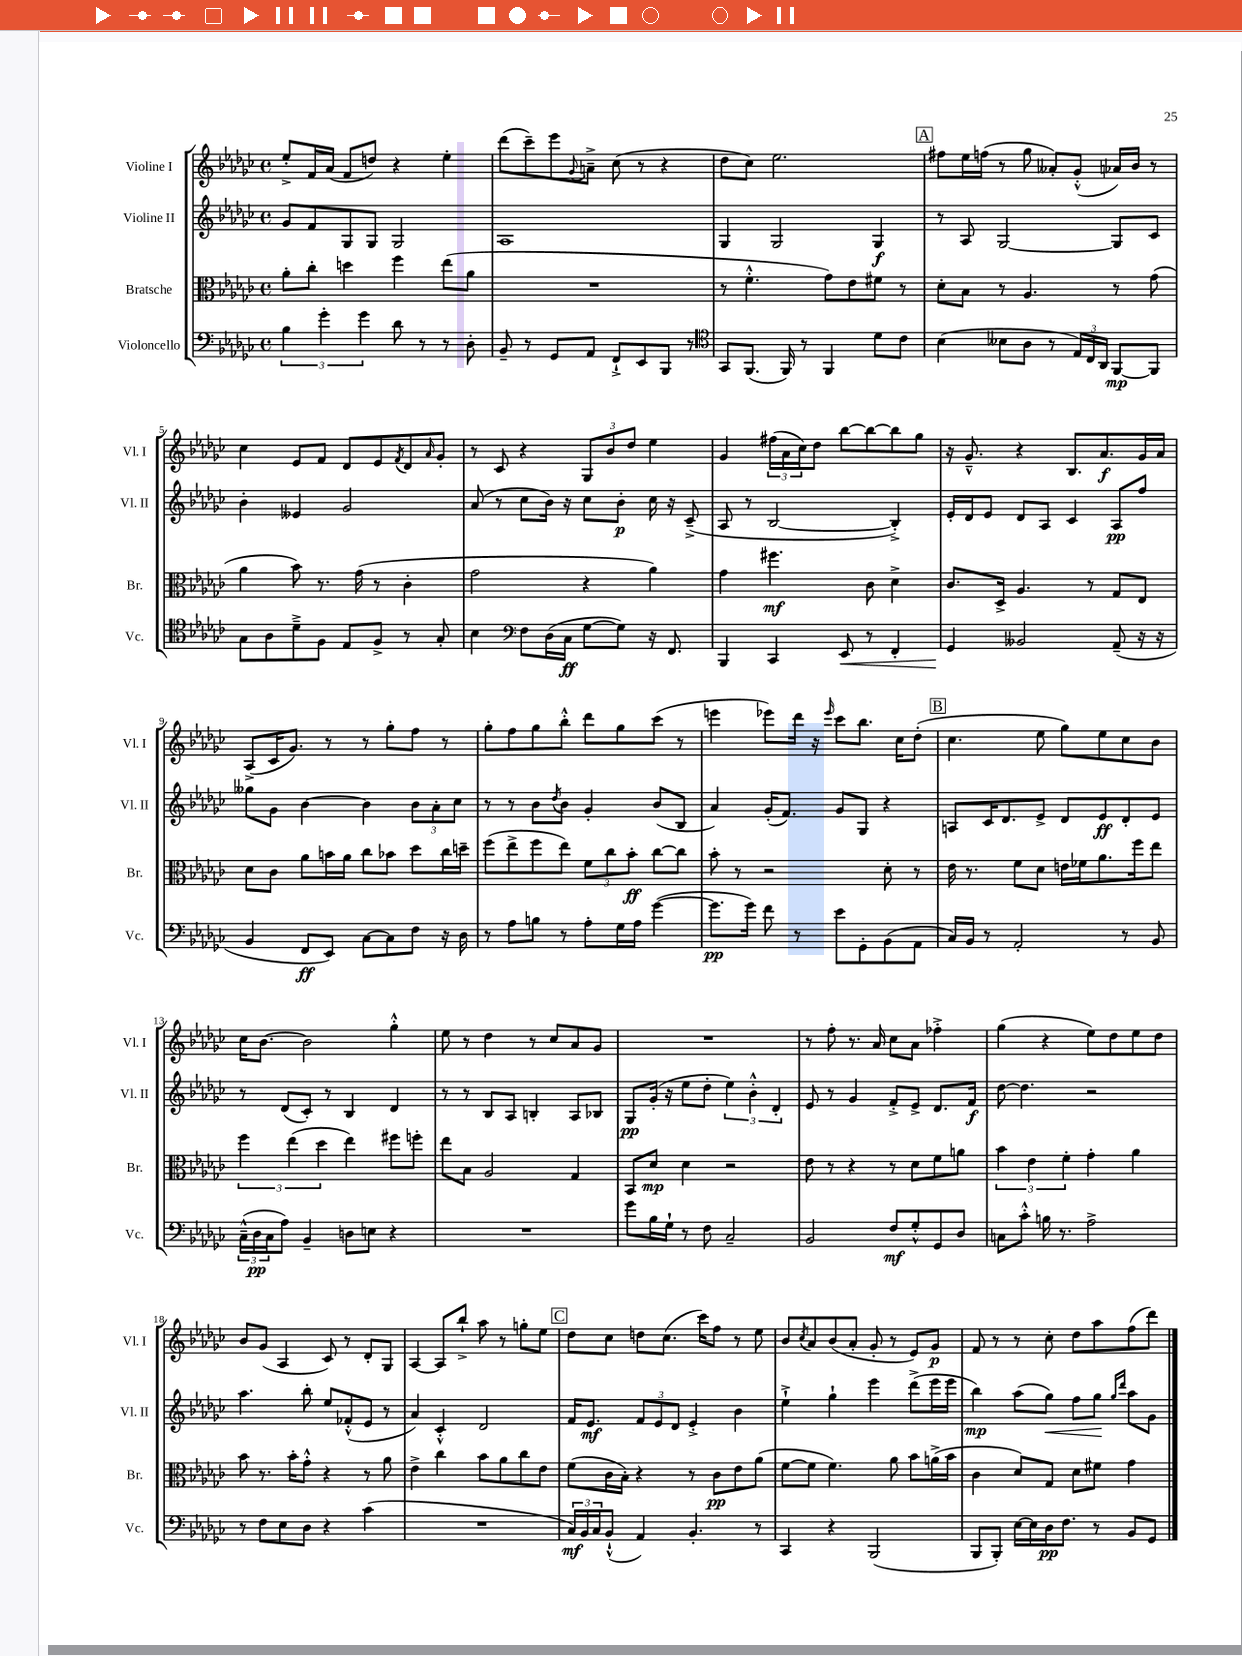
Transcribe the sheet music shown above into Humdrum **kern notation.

**kern	**kern	**kern	**kern
*staff4	*staff3	*staff2	*staff1
*clefF4	*clefC3	*clefG2	*clefG2
*k[b-e-a-d-g-c-]	*k[b-e-a-d-g-c-]	*k[b-e-a-d-g-c-]	*k[b-e-a-d-g-c-]
*M4/4	*M4/4	*M4/4	*M4/4
*met(c)	*met(c)	*met(c)	*met(c)
6B-\	8a-'\L	8g-/L	8ee-'^/L
.	8cc-'\J	8f/	16f/L
6g-'\	.	.	.
.	.	.	(16a-/JJ
.	4dd\	8G-/	8f/L
6g-\	.	.	.
.	.	8G-/J	8dd/J)
8d-\	4ff\	2G-/	4r
8r	.	.	.
8r	(8ee-\L	.	4ee-'\
8D-'\	8a-\J	.	.
=	=	=	=
8BB-~/	1r	1A-	(8ddd-\L
8r	.	.	8ccc-~\)
8GG-/L	.	.	8eee-\
.	.	.	8qqg-/
8AA-/J	.	.	8a~^\J
8FF`^/L	.	.	(8cc-\
8EE-/	.	.	8r
8BBB-/J	.	.	4r
8r	.	.	.
=	=	=	=
*clefC4	*	*	*
8GG-/L	8r	4G-/	8dd-\L
(8.FF/J	4.f'^^\	.	8cc-\J)
.	.	2G-/	2.ee-\
16FF/)	.	.	.
8r	.	.	.
4FF/	8g-\L)	.	.
.	8e-\	.	.
8d-\L	8f#\J	4G-/	.
8c-\J	8r	.	.
=	=	=	=
(4B-\	8d-'\L	8r	8ff#\L
.	8B-\J	8A-/	16ee-\L
.	.	.	(16ff\JJ
8B--\L	8r	[2G-/	8r
8A-\J	4.A-/	.	8gg-\
8r	.	.	8a--'/L)
24E-/LL)	.	.	(8g-'^^/J
24C-/	.	.	.
24AA-/JJ	.	.	.
[8FF/L	8r	8G-/]L	16a-/LL)
.	.	.	16b-/JJ
8FF/]J	(8g-\	8c-/J	8r
=	=	=	=
8G-\L	4a-\	4b-'\	4cc-\
8A-\	.	.	.
8d-~^\	8b-\)	4e--/	8e-/L
8F\J	8.r	.	8f/J
8E-/L	.	2g-/	8d-/L
.	(16g-\	.	.
8F^/J	8r	.	8e-/
.	.	.	8qf/
8r	4c-'\	.	8d-/
.	.	.	16qqa-/
8G-'/	.	.	8g-'/J
=	=	=	=
4B-\	2g-\	(8a-/	8r
.	.	8r	8c-/
*clefF4	*	*	*
8F\L	.	8cc-\L	4r
(16D-\L	.	16b-\Jk)	.
16C-\JJ	.	16r	.
[8G-\L	4r	8cc-\L	12G-/L
.	.	.	12b-/
8G-\]J)	.	8b-'\J	.
.	.	.	12dd-/J
16r	4a-\)	16cc-\	4ee-\
8.FF/	.	16r	.
.	.	(8c-~^/	.
=	=	=	=
4BBB-/	4g-\	8A-/	4g-/
.	.	8r	.
4CC-/	4.ff#\	[2B-/	(24ff#\LL
.	.	.	24a-\
.	.	.	24cc-\J)
.	.	.	8dd-\J
8EE-/	.	.	[8bb-\L
8r	8c-\	.	8bb-\_
4FF'/	4d-^\	4B-'^/])	8bb-\]
.	.	.	8gg-\J
=	=	=	=
4GG-/	8.c-/L	16e-'/LL	16r
.	.	16d-/J	8.g-~^^/
.	.	8e-/J	.
.	16D-^/Jk	.	.
2BB--/	4.A-/	8d-/L	4r
.	.	8A-/J	.
.	.	4c-/	8.B-/L
.	8r	.	.
.	.	.	8.a-/
(8AA-~/	8G-/L	8A-/L	.
16r	8E-/J	8ff/J	16g-/L
16r	.	.	16a-/JJ
=	=	=	=
4BB-/	8d-\L	8gg--\L	(8A-^/L
.	8c-\J	8g-\J	16c-/K
.	.	.	8.g-/J)
8FF/L	8a-\L	[4b-\	.
8EE-/J)	16b\L	.	8r
.	16a-\JJ	.	.
[8C-\L	8cc-\L	4b-\]	8r
8C-\]	8b-\J	.	8gg-'\L
8F\J	8dd-\L	12b-\L	8ff\J
.	.	12a-'\	.
16r	16cc-\L	.	8r
.	.	12cc-\J	.
16D-\	16dd~\JJ	.	.
=	=	=	=
8r	(8ff\L	8r	8gg-'\L
8A-\L	8ee-^\	8r	8ff\
8B\J	8ff\	8b-\L	8gg-\
.	.	8qdd-/	.
8r	8ee-\J)	8b-\J	8bb-'^^\J
8A-'\L	12f\L	4g-'/	8ddd-\L
.	12cc-\	.	.
16G-\L	.	.	8gg-\
.	12b-'\J	.	.
16A-\JJ	.	.	.
([4g-\	[8cc-\L	(8b-/L	(8ccc-\J
.	8cc-\]J	8B-/J	8r
=	=	=	=
8.g-\]L	8b-'\	4a-/)	4eee\
.	8r	.	.
16g-\Jk)	.	.	.
8f\	2r	(16g-'/LK	8eee-\L)
.	.	8.f/J)	.
8r	.	.	16ddd-\Jk
.	.	.	16r
.	.	.	16qqeee-/
8e-\L	.	8g-/L	8ccc-\L
8GG-'\	.	8G-/J	8.bb-\J
(8BB-\	8d-'\	4r	.
.	.	.	16cc-\LK
8AA-\J	8r	.	(8dd-'\J
=	=	=	=
16C-/LL)	16e-\	8A/L	4.cc-\
16BB-/JJ	8.r	.	.
8r	.	16c-/K	.
.	.	8.d-/	.
2AA-'/	8f\L	.	.
.	8d-\J	8e-^/J	8ee-\
.	16e\LL	8d-/L	8gg-\L)
.	16f-\J	.	.
.	8.a-\	8e-/	8ee-\
8r	.	8d-'/	8cc-\
.	16ff\k	.	.
8BB-/	8ee-\J	8e-/J	8b-\J
=	=	=	=
(24C-~^^\LL	6ff\	8r	16cc-\LK
24D-\	.	.	.
.	.	.	[8.b-\J
24C-\J	.	.	.
8A-\J)	.	(8d-/L	.
.	(6ee-\	.	.
4BB-~/	.	8c-'/J)	2b-\]
.	6dd-\	.	.
.	.	8r	.
8D\L	4ee-\)	4B-/	.
8E\J	.	.	.
4r	8ff#\L	4d-/	4gg-'^^\
.	8ff'\J	.	.
=	=	=	=
1r	8ee-\L	8r	8ee-\
.	8B-\J	8r	8r
.	2A-/	8B-/L	4dd-\
.	.	8A-/J	.
.	.	4B'/	8r
.	.	.	8cc-/L
.	4G-/	8A-/L	8a-/
.	.	8B-/J	8g-/J
=	=	=	=
8g-\L	8BB-/L	8G-/L	1r
16B-\L	8d-/J	(16g-'/Jk	.
16G-`\JJ	.	16r	.
8r	4d-\	8ee-\L	.
8F\	.	8dd-'\J	.
2C-~/	2r	6ee-\)	.
.	.	6b-'^^\	.
.	.	6d-'/	.
=	=	=	=
2BB-/	8e-\	8e-/	8r
.	8r	8r	8ff'\
.	4r	4g-/	8.r
.	.	.	16a-/
8F/L	8r	8f'^/L	8cc-\L
8G-'^^/	8d-\L	8e-^/J	8a-\J
8GG-/	8f\	8.d-/L	4ff-'^\
8D-/J	8a\J	.	.
.	.	16f/Jk	.
=	=	=	=
8C\L	6b-\	[8dd-\	(4gg-\
8c-'^^\J	.	4.dd-\]	.
.	6e-\	.	.
16B\	.	.	4r
8.r	.	.	.
.	6f'\	.	.
2A-^\	4g-'\	2r	8ee-\L)
.	.	.	8dd-\
.	4a-\	.	8ee-\
.	.	.	8dd-\J
=	=	=	=
8r	8b-\	4.aa-\	8b-/L
8F\L	8.r	.	(8g-/J
8E-\	.	.	4A-/
.	16b-'\LK	.	.
8D-\J	8g-'^^\J	8bb-'\	.
4r	4r	8ee-/L	8c-/)
.	.	(8f-'^^/	8r
(4c-\	8r	8e-/J	8d-'/L
.	8a-\	8r	8G-/J
=	=	=	=
1r	4e-^\	4a-/)	[4A-/
.	4cc-\	4c-'^^/	8A-/]L
.	.	.	8bb-`^/J
.	8b-\L	2d-/	8aa-\
.	8a-\	.	8r
.	8cc-\	.	8gg'\L
.	8e-\J	.	8ee-\J
=	=	=	=
24C-/LL)	(8f\L	16f/LK	8dd-\L
24BB-/	.	.	.
.	.	8.e-/J	.
24C-/J	.	.	.
(8BB-`^^/J	16c-\L	.	8cc-\J
.	16B-'\JJ)	.	.
4AA-/)	4r	12f/L	8dd\L
.	.	12e-/	.
.	.	.	(8.cc-\J
.	.	12d-/J	.
4.BB-'/	8r	4e-'^/	.
.	.	.	16ccc-\LK)
.	8c-\L	.	8ff\J
.	8e-\	4b-\	8r
8r	(8a-\J	.	8ee-\
=	=	=	=
4CC-/	[8f\L	4ee-`^\	8b-/L
.	.	.	8qcc-/
.	8f\]J	.	8a-/
4r	4.f\)	4gg-`\	(8b-/
.	.	.	8a-'/J
(2BBB-/	.	4eee-\	8g-'/
.	8a-\	.	8r
.	8b-\L	(8ddd-^\L	8e-/L)
.	(16a^\L	16eee-\L	8g-/J
.	16b-\JJ	16eee-\JJ	.
=	=	=	=
8BBB-/L	4c-\	4bb-\)	8f/
8BBB-'/J)	.	.	8r
[16E-\LL	8d-/L)	(8aa-\L	8r
16E-\]	.	.	.
16D-\J	8G-/J	8gg-\J)	8cc-'\
8.F\J	.	.	.
.	8d-\L	8ff\L	8dd-\L
8r	8f#\J	8gg-\J	8aa-\
.	.	16qqgg-/LL	.
.	.	16qqddd-/JJ	.
8BB-/L	4g-\	8aa-\L	(8ff\
8GG-/J	.	8g-\J	8ddd-\J)
==	==	==	==
*-	*-	*-	*-
